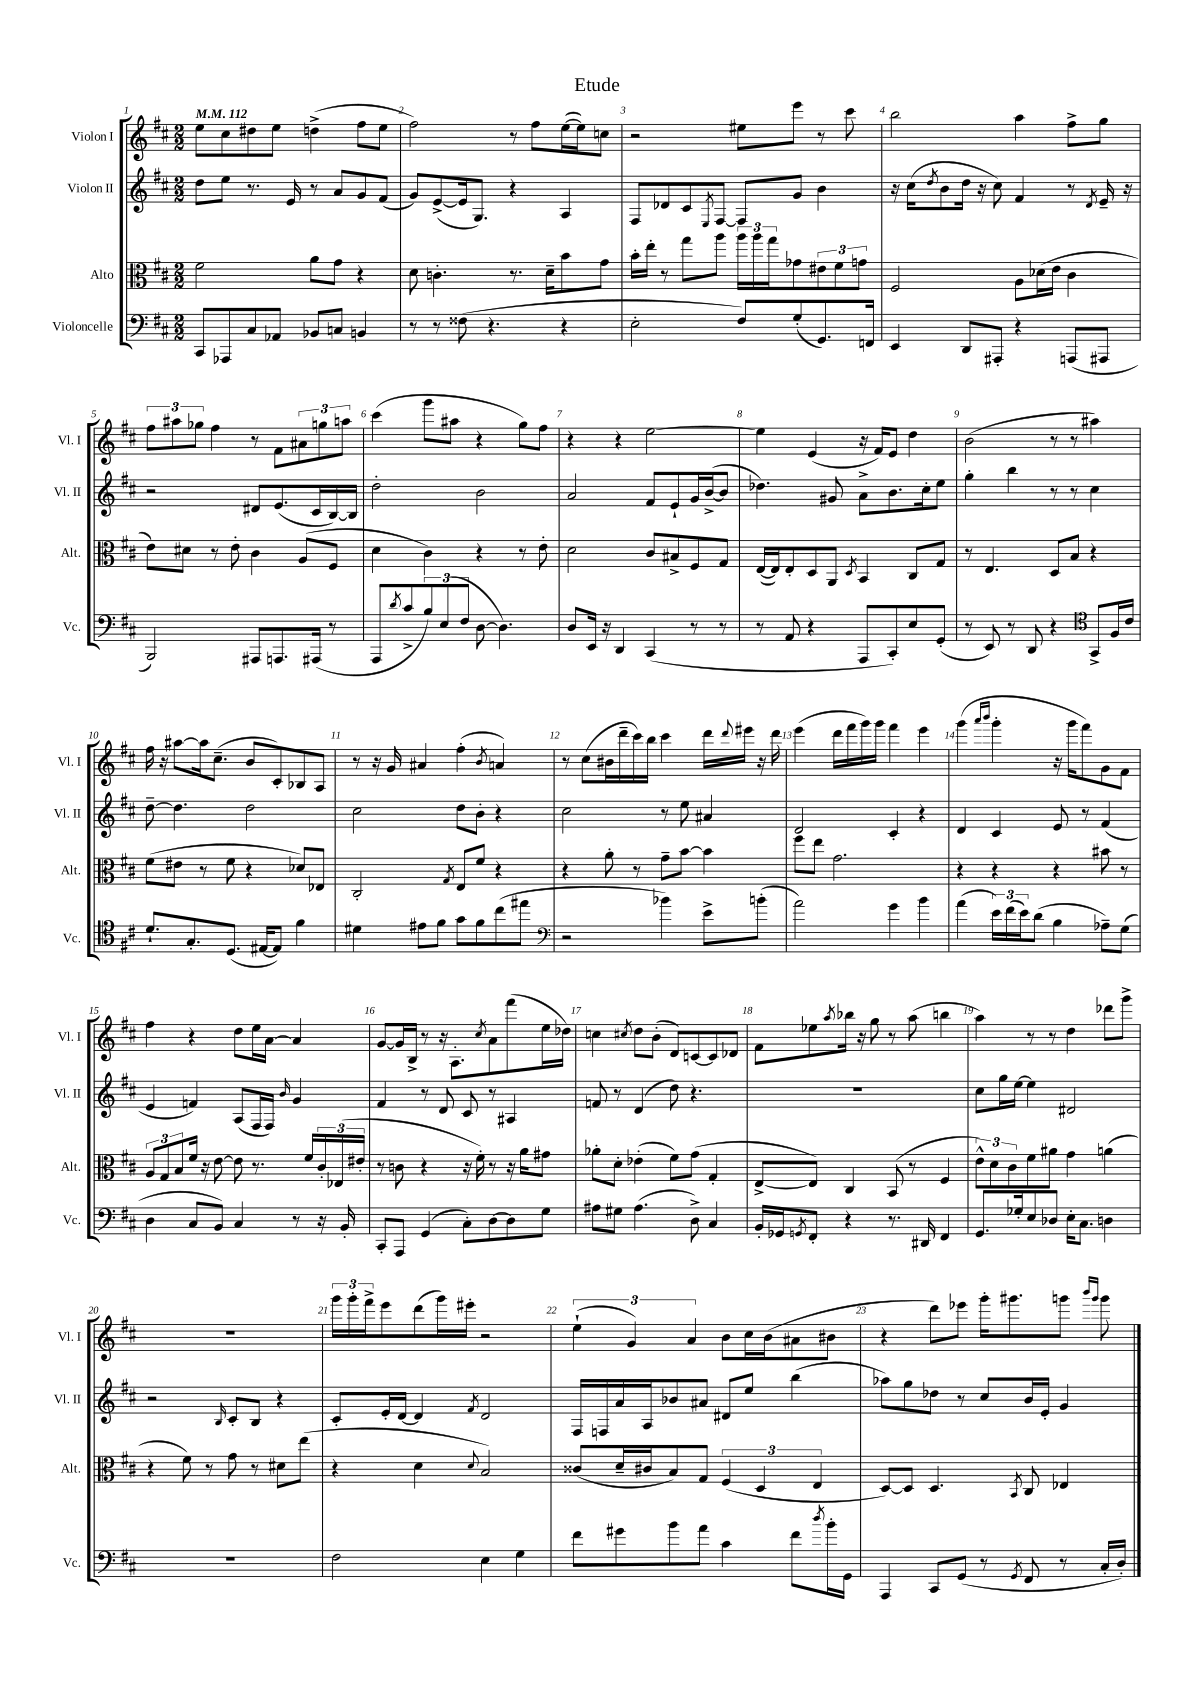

**kern	**kern	**kern	**kern
*part4	*part3	*part2	*part1
*staff4	*staff3	*staff2	*staff1
*I"Violoncelle	*I"Alto	*I"Violon II	*I"Violon I
*I'Vc.	*I'Alt.	*I'Vl. II	*I'Vl. I
*clefF4	*clefC3	*clefG2	*clefG2
*k[f#c#]	*k[f#c#]	*k[f#c#]	*k[f#c#]
*M2/2	*M2/2	*M2/2	*M2/2
*MM112	*MM112	*MM112	*MM112
=1	=1	=1	=1
8CC#/L	2f#\	8dd\L	8ee\L
8AAA-X/	.	8ee\J	8cc#\
8C#/	.	8.r	8dd#X\
8AA-X/J	.	.	8ee\J
.	.	16e/	.
8BB-X/L	8a\L	8r	(4ddn^\
8Cn/J	8g\J	8a/L	.
4BBn/	4r	8g/	8ff#\L
.	.	(8f#/J	8ee\J
=2	=2	=2	=2
8r	8d\	8g/L)	2ff#\)
8r	4.cn'\	([8e^/	.
(8F##X\	.	16e/k]	.
.	.	8.G/J)	.
4.r	.	.	.
.	8.r	4r	8r
.	.	.	8ff#\L
.	16d~\KL	.	.
4r	8b\	4A/	([16ee\L
.	.	.	16ee\J])
.	8g\J	.	8ccn\J
=3	=3	=3	=3
2E'\	16b'\LL	8F#/L	2r
.	16ee'\JJ	.	.
.	8r	8d-X/	.
.	8gg\L	8c#/	.
.	.	8qE/	.
.	8aa\J	[8F#/J	.
8F#/L)	24aa\LL	8F#/L]	8ee#X\L
.	24aa\	.	.
.	24gg\J	.	.
(8G'/	8g-X\	8g/J	8eee\J
8.GG/)	12e#X\	4b\	8r
.	12f#\	.	.
.	.	.	8ccc#\
.	12gn\J	.	.
16FFn/Jk	.	.	.
=4	=4	=4	=4
4EE/	2F#/	16r	2bb\
.	.	(16cc#\KL	.
.	.	8qdd/	.
.	.	8b\	.
8DD/L	.	16dd\Jk	.
.	.	16r	.
8AAA#X'/J	.	8cc#\)	.
4r	8A\L	4f#/	4aa\
.	(16d-X\L	.	.
.	16e\JJ	.	.
(8AAAn/L	4c#\	8r	8ff#^\L
.	.	8qd/	.
8AAA#X/J	.	16e~/	8gg\J
.	.	16r	.
!!LO:LB:g=z
=5	=5	=5	=5
2BBB/)	8e\L)	2r	12ff#\L
.	.	.	12aa#X\
.	8d#X\J	.	.
.	.	.	12gg-X\J
.	8r	.	4ff#\
.	8e'\	.	.
8AAA#X/L	4c#\	8d#X/L	8r
8.AAAn/	.	(8.e/	8f#\L
.	(8A/L	.	12a#X\
(16AAA#X/Jk	.	16c#/L	.
.	.	.	12ggn\
8r	8F#/J	[16B/)	.
.	.	.	12aan\J
.	.	16B/JJ]	.
=6	=6	=6	=6
8AAA/L	4d\	2dd'\	(4ccc#\
8qd/	.	.	.
8c#^/	.	.	.
12B/)	4c#\)	.	8ggg\L
(12E/	.	.	.
.	.	.	8aa#X\J
12F#/J	.	.	.
[8D\	4r	2b\	4r
4.D\])	.	.	.
.	8r	.	8gg\L)
.	8e'\	.	8ff#\J
=7	=7	=7	=7
8D/L	2d\	2a/	4r
16EE/Jk	.	.	.
16r	.	.	.
4DD/	.	.	4r
(4CC#/	8c#/L	8f#/L	[2ee\
.	8B#X^/	8e`/	.
8r	8F#/	16g/L	.
.	.	([16b^/J	.
8r	8G/J	8b/J]	.
=8	=8	=8	=8
8r	([16E/LL	4.dd-X\)	4ee\]
.	16E/J])	.	.
8AA/	8E'/	.	.
4r	8D/	.	(4e/
.	8AA/J	8g#X/	.
.	8qD/	.	.
8AAA/L	4BB/	8a^\L	16r
.	.	.	16f#/KL)
8CC#'/)	.	8.b\	8e/J
8E/	8C#/L	.	4dd\
.	.	16cc#'\k	.
(8GG'/J	8G/J	8ee\J	.
=9	=9	=9	=9
8r	8r	4gg'\	(2b\
8EE/)	4.E/	.	.
8r	.	4bb\	.
8DD/	.	.	.
4r	8D/L	8r	8r
.	8B/J	8r	8r
*clefC4	*	*	*
8GG^/L	4r	4cc#\	4aa#X\)
16F#/L	.	.	.
16c#/JJ	.	.	.
!!LO:LB:g=z
=10	=10	=10	=10
8.d`/L	(8f#\L	[8dd~\	16ff#\
.	.	.	16r
.	8e#X\J	4.dd\]	[8aa#X\L
8.G'/	.	.	.
.	8r	.	16aa#\k]
.	.	.	(8.cc#~\J
(8.D/J	8f#\	.	.
.	4r	2dd\	8b/L
[16E#X/KL	.	.	.
8E#/J])	.	.	8c#'/)
4f#\	8d-X/L)	.	8B-X/
.	8E-X/J	.	8A/J
=11	=11	=11	=11
4d#X\	2C#'/	2cc#\	8r
.	.	.	16r
.	.	.	16g/
8e#X\L	.	.	4a#X/
8f#\J	.	.	.
.	8qG/	.	.
8g\L	8E/L	8dd\L	(4ff#'\
8f#\	8f#/J	8b'\J	.
.	.	.	8qb/
(8cc#\	4r	4r	4an/)
8ee#X\J	.	.	.
=12	=12	=12	=12
*clefF4	*	*	*
2r	4r	2cc#\	8r
.	.	.	(8cc#\L
.	8a'\	.	16b#X\L
.	.	.	16ddd~\
.	8r	.	16ccc#\)
.	.	.	16bb\JJ
4b-X\)	8g~\L	8r	4ccc#\
.	[8b\J	8ee\	.
8e^\L	4b\]	4a#X/	16ddd\LL
.	.	.	8qqddd/
.	.	.	16eee#X\JJ
(8bn'\J	.	.	16r
.	.	.	16ddd\
=13	=13	=13	=13
2a\)	8ff#\L	2d/	(4eee\
.	8ee\J	.	.
.	2.g\	.	16ddd\LL
.	.	.	16fff#\
.	.	.	16ggg\)
.	.	.	16ggg\JJ
4g\	.	4c#'/	4fff#\
4b\	.	4r	4eee\
=14	=14	=14	=14
(4a\	4r	4d/	(4ggg\
.	.	.	16qqaaa/LL
.	.	.	16qqbbb/JJ
24e\LL)	4r	4c#/	4ggg'\
(24f#\	.	.	.
24e\J)	.	.	.
(8d\J	.	.	.
4B\	4r	8e/	16r
.	.	.	16ggg\KL
.	.	8r	8fff#\)
8A-X~\L)	8b#X\	(4f#/	8g\
(8G\J	8r	.	8f#\J
!!LO:LB:g=z
=15	=15	=15	=15
4D\	12A/L	4e/	4ff#\
.	12G/	.	.
.	12B/	.	.
8C#/L	16f#/Jk	4fn/)	4r
.	16r	.	.
8BB/J)	[8e\	.	.
4C#/	8e\]	(8A/L	8dd\L
.	8.r	16F#/L	16ee\L
.	.	16F#/JJ)	[16a\JJ
.	.	16qqb/	.
8r	.	4g/	4a/]
.	16f#/LL	.	.
16r	24c#'/	.	.
.	(24E-X/	.	.
16BB'/	.	.	.
.	24e#X'/JJ	.	.
=16	=16	=16	=16
8CC#'/L	8r	4f#/	[8g/L
8AAA/J	8cn\	.	16g/L]
.	.	.	16B^/JJ
(4GG/	4r	8r	8r
.	.	8d/	16r
.	.	.	8.A'\L
8C#'\L)	16r	8c#/	.
.	16f#'\)	.	.
.	.	.	8qcc#/
[8D\	8r	8r	8a\
8D\]	16r	4A#X/	(8fff#\
.	16a\KL	.	.
8G\J	8g#X\J	.	16ee\L
.	.	.	16dd-X\JJ)
=17	=17	=17	=17
8A#X\L	8a-X'\L	8fn/	4ccn\
8G#X\J	8d'\J	8r	.
.	.	.	8qcc#X/
(4.A#\	(4e-X'\	(4d/	8dd\L
.	.	.	(8b'\J
.	8f#\L)	8dd\)	8d/L)
8D^\)	(8g\J	4.r	[8cn/
4C#/	4G'/	.	8c/]
.	.	.	8d-X/J
=18	=18	=18	=18
16BB'/LL	[8E^/L	1r	8f#\L
16GG-X/J	.	.	.
8qGGn/	.	.	.
8FF#'/J	8E/J])	.	8ee-X\
.	.	.	8qaa/
4r	4C#/	.	16bb-X\Jk
.	.	.	16r
.	.	.	8gg\
8.r	(8BB/	.	8r
.	8r	.	(8aa\
16DD#X/	.	.	.
4FF#/	4F#/	.	4bbn\
=19	=19	=19	=19
8.GG/L	12e^^\L)	8cc#\L	4aa\)
.	12d\	.	.
.	.	16gg\L	.
.	12c#\	.	.
16G-X'/k	.	[16ee\JJ	.
8E/	8f#\	4ee\]	8r
8D-X/J	8a#X\J	.	8r
16E'\KL	4g\	2d#X/	4dd\
8.C#\J	.	.	.
4Dn\	(4an\	.	8ddd-X\L
.	.	.	8ggg^\J
!!LO:LB:g=z
=20	=20	=20	=20
1r	4r	2r	1r
.	8f#\)	.	.
.	8r	.	.
.	.	16qqB/	.
.	8g\	8c#'/L	.
.	8r	8B/J	.
.	8d#X\L	4r	.
.	(8ee\J	.	.
=21	=21	=21	=21
2F#\	4r	8c#'/L	24ggg\LL
.	.	.	24ggg'\
.	.	.	24fff#^\J
.	.	16e'/L	8eee\
.	.	[16d/JJ	.
.	4d\	4d/]	(8ddd\
.	.	.	16ggg\L)
.	.	.	16eee#X'\JJ
.	8qqd/	8qf#/	.
4E\	2B/)	2d/	2r
4G\	.	.	.
=22	=22	=22	=22
8f#\L	(8c##X/L	16F#/LL	(6ee`\
.	.	16Fn/	.
8g#X\	16d~/L	16a/	.
.	.	.	6g/)
.	16c#X/J	16A/J	.
8b\	8B/)	8b-X/	.
.	.	.	6a/
8a\J	8G/J	8a#X/J	.
4c#\	(6F#/	8d#X/L	8b\L
.	.	8ee/J	16cc#\L
.	6D/	.	.
.	.	.	(16b\J
8f#\L	.	(4bb\	8a#X\
.	6E/	.	.
8qdd/	.	.	.
16b'\L	.	.	8b#X\J
16GG\JJ	.	.	.
=23	=23	=23	=23
4AAA/	[8D/L)	8aa-X\L)	4r
.	8D/J]	8gg\	.
8CC#/L	4.D/	8dd-X\J	8ddd\L)
(8GG/J	.	8r	8eee-X\J
8r	.	8cc#/L	16ggg'\KL
.	.	.	8.ggg#X\
8qGG/	8qBB/	.	.
8FF#/	8C#/	16b/L	.
.	.	16e'/JJ	.
8r	4E-X/	4g/	8gggn\J
.	.	.	16qqbbb/LL
.	.	.	16qqggg/JJ
16C#'/LL	.	.	8ggg\
16D'/JJ)	.	.	.
==	==	==	==
*-	*-	*-	*-
